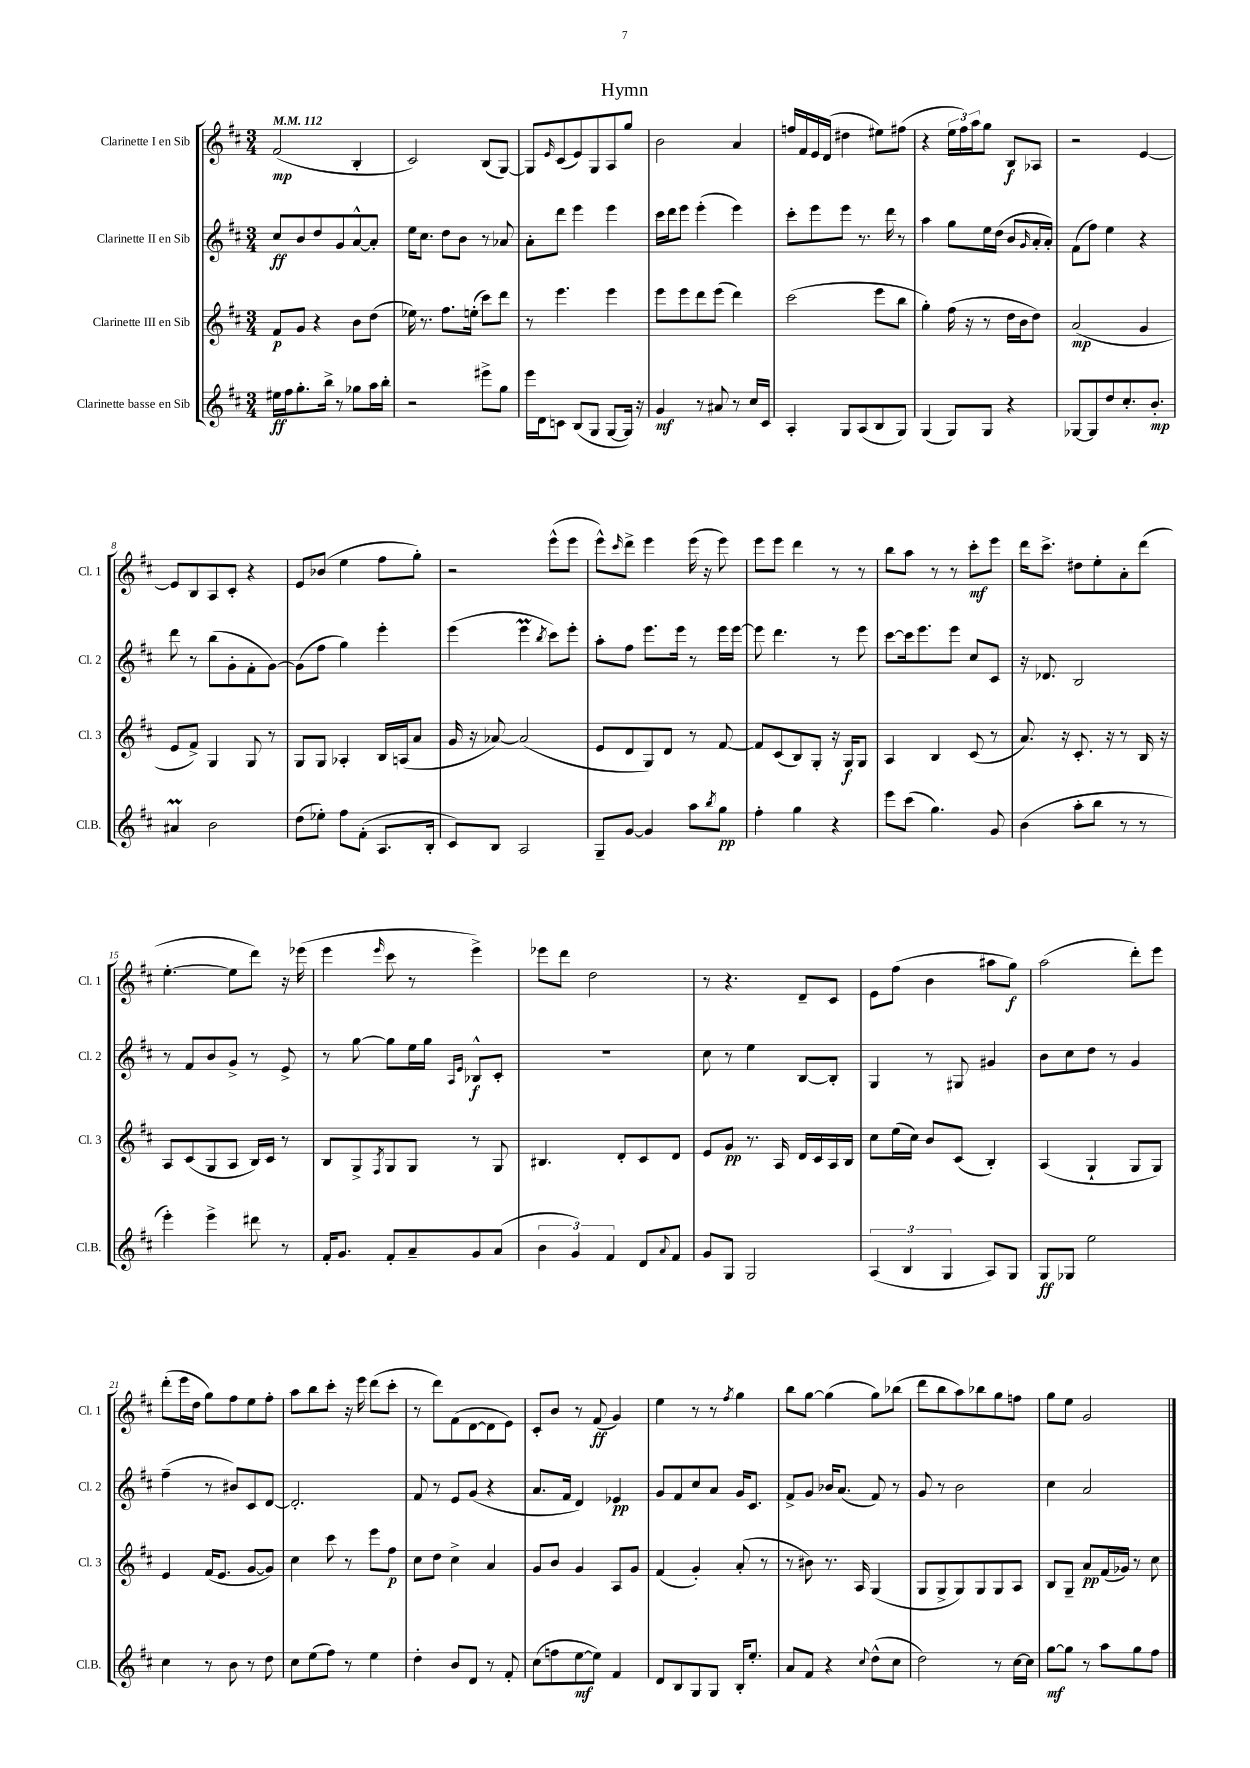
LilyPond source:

\header { title = "Hymn" }
<<
\new StaffGroup <<
\new Staff = "s0" \with { instrumentName = "Clarinette I en Sib" shortInstrumentName = "Cl. 1" } {
    \clef treble \key d \major \numericTimeSignature \time 3/4 \tempo 4 = 112
    fis'2\mp( b4-. |
    cis'2) b8( g8~) |
    g8 \grace { e'16 } cis'8( e'8) g8 a8 g''8 |
    b'2 a'4 |
    f''16 fis'16 e'16 d'16( dis''4 eis''8) fis''8( |
    r4 \tuplet 3/2 { e''16 fis''16) a''16 } g''8 b8\f aes8 |
    r2 e'4~ |
    e'8 b8 a8 cis'8-. r4 |
    e'8 bes'8( e''4 fis''8 g''8-.) |
    r2 e'''8-^( e'''8 |
    e'''8-^) \grace { cis'''16 } d'''8-> e'''4 e'''16( r16 e'''8) |
    e'''8 e'''8 d'''4 r8 r8 |
    b''8 a''8 r8 r8 cis'''8-.\mf e'''8 |
    d'''16 cis'''8.-> dis''8 e''8-. a'8-. d'''8( |
    e''4.~-. e''8 d'''8) r16 ees'''16( |
    e'''4 \grace { e'''16 } cis'''8 r8 e'''4->) |
    ees'''8 d'''8 d''2 |
    r8 r4. d'8-- cis'8 |
    e'8 fis''8( b'4 ais''8 g''8\f) |
    a''2( d'''8-.) e'''8 |
    d'''8-.( e'''16 d''16 g''8) fis''8 e''8 fis''8-. |
    a''8 b''8 cis'''8-. r16 e'''16 d'''8( cis'''8-. |
    r8 d'''8) fis'8( d'8~ d'8 e'8) |
    cis'8-. b'8 r8 fis'8\ff( g'4) |
    e''4 r8 r8 \acciaccatura { fis''8 } g''4 |
    b''8 g''8~ g''4( g''8) bes''8( |
    d'''8 b''8 a''8) bes''8 g''8 f''8 |
    g''8 e''8 g'2 \bar "|." |
}
\new Staff = "s1" \with { instrumentName = "Clarinette II en Sib" shortInstrumentName = "Cl. 2" } {
    \clef treble \key d \major \numericTimeSignature \time 3/4
    cis''8\ff b'8 d''8 g'8 a'8~-^ a'8-. |
    e''16 cis''8. d''8 b'8 r8 aes'8 |
    a'8-. d'''8 e'''4 e'''4 |
    cis'''16 d'''16 e'''8 e'''4-.( e'''4) |
    cis'''8-. e'''8 e'''8 r8. d'''16 r8 |
    a''4 g''8 e''16 d''16( b'8 \grace { g'16 } a'16-. a'16-.) |
    fis'8( fis''8) e''4 r4 |
    d'''8 r8 b''8( g'8-. fis'8-. g'8~) |
    g'8( fis''8 g''4) e'''4-. |
    e'''4( e'''4\prall \acciaccatura { b''8 } cis'''8) e'''8-. |
    a''8-. fis''8 e'''8. e'''16 r8 e'''16 e'''16~ |
    e'''8 d'''4. r8 e'''8 |
    cis'''8~ cis'''16 e'''8. e'''8 cis''8 cis'8 |
    r16 des'8. b2 |
    r8 fis'8 b'8 g'8-> r8 e'8-> |
    r8 g''8~ g''8 e''16 g''16 \grace { a16 e'16 } bes8-^\f cis'8-. |
    R2. |
    cis''8 r8 e''4 b8~ b8-. |
    g4 r8 gis8 gis'4 |
    b'8 cis''8 d''8 r8 g'4 |
    fis''4--( r8 bis'8) cis'8 d'8~ |
    d'2.-. |
    fis'8 r8 e'8 g'8( r4 |
    a'8. fis'16 d'4) ees'4\pp |
    g'8 fis'8 cis''8 a'8 g'16 cis'8. |
    fis'8-> g'8 bes'16 a'8.( fis'8) r8 |
    g'8 r8 b'2 |
    cis''4 a'2 \bar "|." |
}
\new Staff = "s2" \with { instrumentName = "Clarinette III en Sib" shortInstrumentName = "Cl. 3" } {
    \clef treble \key d \major \numericTimeSignature \time 3/4
    fis'8\p g'8 r4 b'8 d''8( |
    ees''16) r8. fis''8. e''16-.( cis'''8) d'''8 |
    r8 e'''4. e'''4 |
    e'''8 e'''8 d'''8 e'''8( d'''4) |
    cis'''2( e'''8 b''8 |
    g''4-.) fis''16( r16 r8 d''16 b'16 d''8) |
    a'2\mp( g'4 |
    e'8 fis'8->) g4 g8 r8 |
    g8 g8 aes4-. b16 a16( a'8 |
    g'16 r16 aes'8~) aes'2( |
    e'8 d'8 g8) d'8 r8 fis'8~ |
    fis'8 cis'8( b8) g8-. r16 g16\f g8 |
    a4 b4 cis'8( r8 |
    a'8.) r16 cis'8.-. r16 r8 b16 r16 |
    a8 cis'8( g8 a8 b16) cis'16 r8 |
    b8 g8-> \acciaccatura { fis8 } g8 g8 r8 g8 |
    bis4. d'8-. cis'8 d'8 |
    e'8 g'8\pp r8. a16 d'16 cis'16 a16 b16 |
    cis''8 e''16( cis''16) b'8 cis'8( b4-.) |
    a4( g4-! g8 g8) |
    e'4 fis'16( e'8. g'8~ g'8) |
    cis''4 cis'''8 r8 e'''8 fis''8\p |
    cis''8 d''8 cis''4-> a'4 |
    g'8 b'8 g'4 a8 g'8 |
    fis'4( g'4-.) a'8-.( r8 |
    r8 bis'8) r8. a16 g4( |
    g8 g8-> g8) g8 g8 a8 |
    b8 g8-- a'8\pp fis'16( ges'16) r8 cis''8 \bar "|." |
}
\new Staff = "s3" \with { instrumentName = "Clarinette basse en Sib" shortInstrumentName = "Cl.B." } {
    \clef treble \key d \major \numericTimeSignature \time 3/4
    eis''16\ff fis''16 g''8.-. b''16-> r8 ges''8 a''16 b''16-. |
    r2 eis'''8-> g''8 |
    e'''16 d'16 c'8 b8( g8 g8~ g16) r16 |
    g'4\mf r8 ais'8 r8 cis''16 cis'16 |
    a4-. g8 a8( b8 g8) |
    g4( g8) g8 r4 |
    ges8~ ges8 d''8 cis''8.-. b'8.-.\mp |
    ais'4\prall b'2 |
    d''8( ees''8-.) fis''8 fis'8-.( a8. b16-. |
    cis'8) b8 a2 |
    g8-- g'8~ g'4 a''8 \acciaccatura { b''8 } g''8\pp |
    fis''4-. g''4 r4 |
    e'''8 cis'''8( g''4.) g'8 |
    b'4( a''8-. b''8 r8 r8 |
    e'''4-.) e'''4-> dis'''8 r8 |
    fis'16-. g'8. fis'8-. a'8-- g'8 a'8( |
    \tuplet 3/2 { b'4 g'4) fis'4 } d'8 \appoggiatura { a'8 } fis'8 |
    g'8 g8 g2 |
    \tuplet 3/2 { a4( b4 g4 } a8) g8 |
    g8\ff ges8 e''2 |
    cis''4 r8 b'8 r8 d''8 |
    cis''8 e''8( fis''8) r8 e''4 |
    d''4-. b'8 d'8 r8 fis'8-. |
    cis''8( f''8 e''8~\mf e''8) fis'4 |
    d'8 b8 g8 g8 b16-. e''8.-. |
    a'8 fis'8 r4 \appoggiatura { cis''8 } d''8-^( cis''8 |
    d''2) r8 cis''16~ cis''16 |
    g''8~\mf g''8 r8 a''8 g''8 fis''8 \bar "|." |
}
>>
>>
